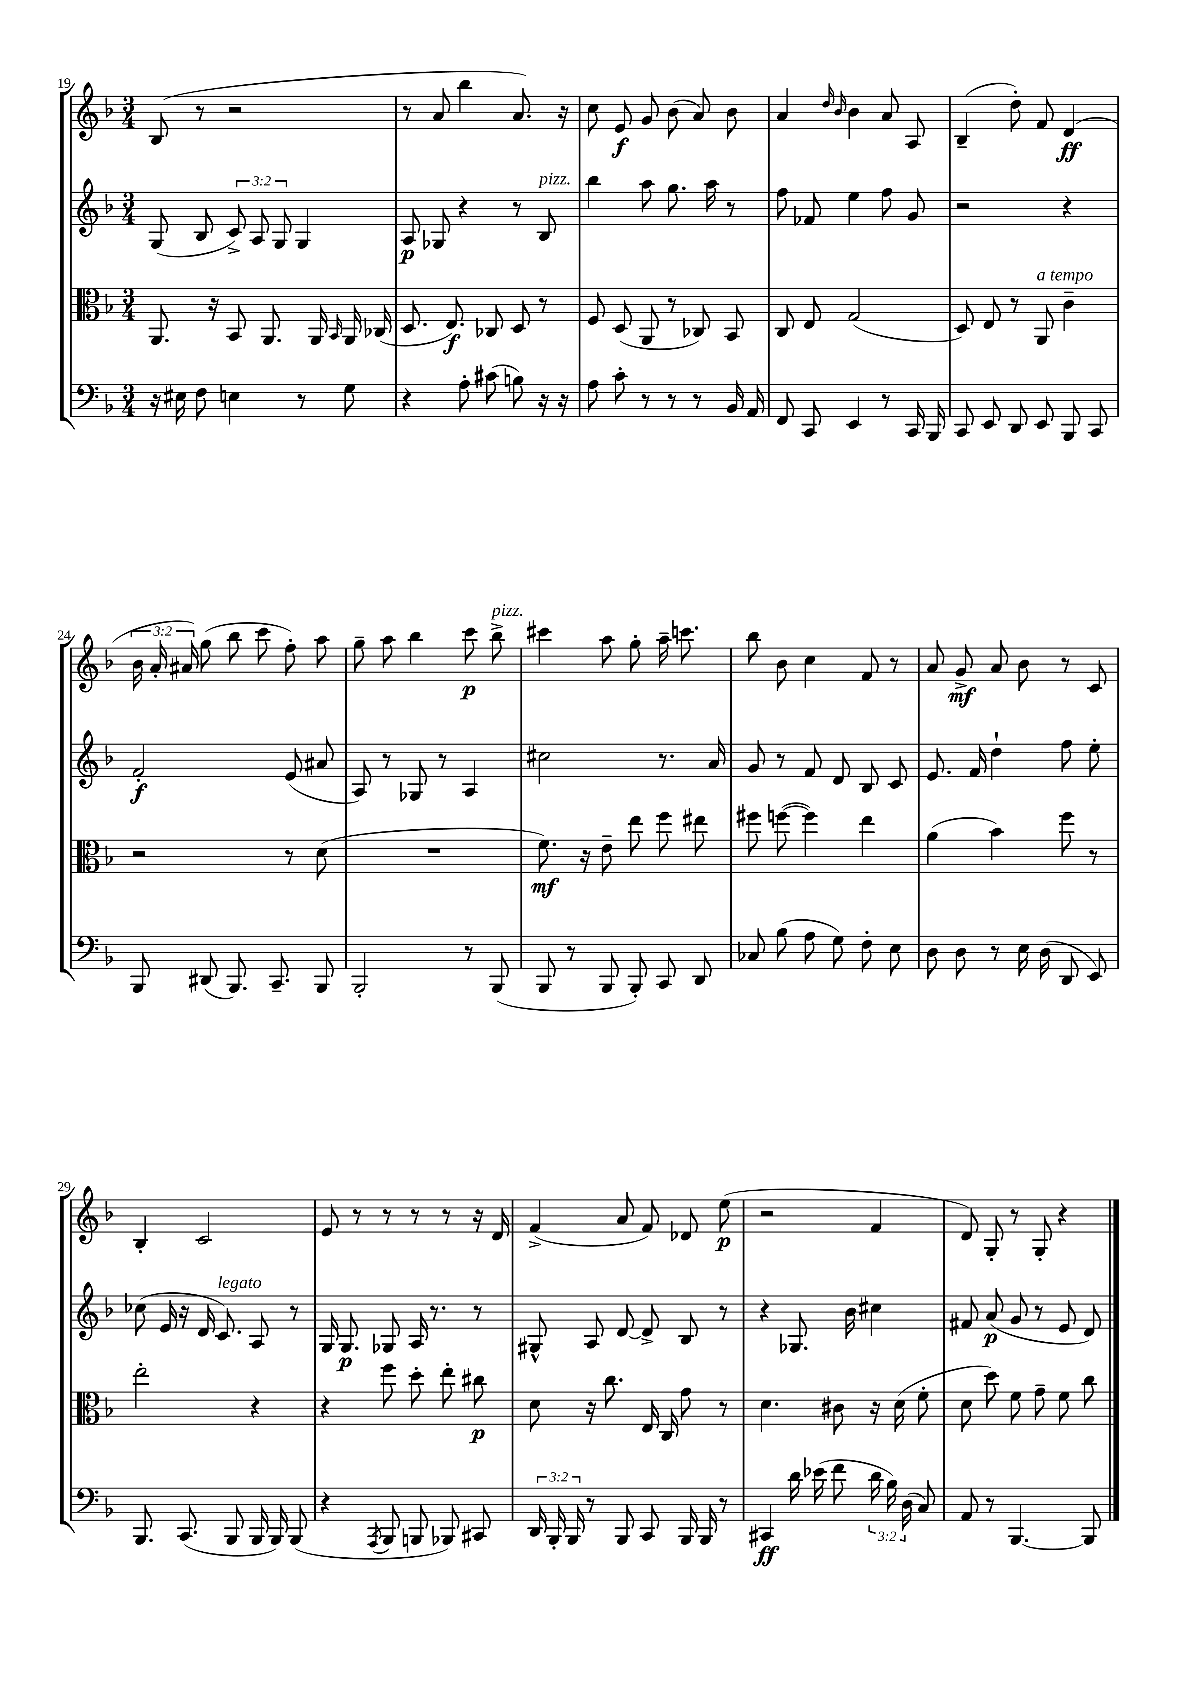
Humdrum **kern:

**kern	**kern	**kern	**kern
*staff4	*staff3	*staff2	*staff1
*clefF4	*clefC3	*clefG2	*clefG2
*k[b-]	*k[b-]	*k[b-]	*k[b-]
*M3/4	*M3/4	*M3/4	*M3/4
16r	8.AA	(8G	(8B-
16E#	.	.	.
8F	.	8B-	8r
.	16r	.	.
4E	8BB-	12c^)	2r
.	.	12A	.
.	8.AA	.	.
.	.	12G	.
8r	.	4G	.
.	16AA	.	.
.	16qqBB-	.	.
8G	16AA	.	.
.	(16C-	.	.
=	=	=	=
4r	8.D	8A	8r
.	.	8G-	8a
.	8.E)	.	.
8A'	.	4r	4bb-
(8c#	8C-	.	.
8B)	8D	8r	8.a)
16r	8r	8B-	.
16r	.	.	16r
=	=	=	=
8A	8F	4bb-	8cc
8c'	(8D	.	8e
8r	8AA	8aa	8g
8r	8r	8.gg	(8b-
8r	8C-)	.	8a)
.	.	16aa	.
16BB-	8BB-	8r	8b-
16AA	.	.	.
=	=	=	=
8FF	8C	8ff	4a
8CC	8E	8f-	.
.	.	.	16qqdd
.	.	.	16qqb-
4EE	(2G	4ee	4b-
8r	.	8ff	8a
16CC	.	8g	8A
16BBB-	.	.	.
=	=	=	=
8CC	8D)	2r	(4B-~
8EE	8E	.	.
8DD	8r	.	8dd')
8EE	8AA	.	8f
8BBB-	4c~	4r	(4d
8CC	.	.	.
=	=	=	=
8BBB-	2r	2f'	24b-
.	.	.	24a'
.	.	.	24a#)
(8DD#	.	.	(8gg
8.BBB-)	.	.	8bb-
.	.	.	8ccc
8.CC~	.	.	.
.	8r	(8e	8ff')
8BBB-	(8d	8a#	8aa
=	=	=	=
2BBB-'	2.r	8A)	8gg~
.	.	8r	8aa
.	.	8G-	4bb-
.	.	8r	.
8r	.	4A	8ccc
(8BBB-	.	.	8bb-^
=	=	=	=
8BBB-	8.f)	2cc#	4ccc#
8r	.	.	.
.	16r	.	.
8BBB-	8e~	.	8aa
8BBB-')	8ee	.	8gg'
8CC	8ff	8.r	16aa~
.	.	.	8.ccc
8DD	8ee#	.	.
.	.	16a	.
=	=	=	=
8C-	8ff#	8g	8bb-
(8B-	([8ff	8r	8b-
8A	4ff])	8f	4cc
8G)	.	8d	.
8F'	4ee	8B-	8f
8E	.	8c	8r
=	=	=	=
8D	(4a	8.e	8a
8D	.	.	8g^
.	.	16f	.
8r	4b-)	4dd`	8a
16E	.	.	8b-
(16D	.	.	.
8DD	8ff	8ff	8r
8EE)	8r	8ee'	8c
=	=	=	=
8.BBB-	2ee'	(8cc-	4B-'
.	.	16e	.
(8.CC	.	16r	.
.	.	16d	2c
.	.	8.c)	.
8BBB-	.	.	.
16BBB-	4r	8A	.
16BBB-)	.	.	.
(8BBB-	.	8r	.
=	=	=	=
4r	4r	16G	8e
.	.	8.G	.
.	.	.	8r
8qAAA	.	.	.
8BBB-	8ff	8G-	8r
8BBB	8dd'	16A	8r
.	.	8.r	.
8BBB-)	8ee'	.	8r
8CC#	8cc#	8r	16r
.	.	.	16d
=	=	=	=
24DD	8d	8G#^^	(4f^
24BBB-'	.	.	.
24BBB-	.	.	.
8r	16r	8A	.
.	8.cc	.	.
8BBB-	.	[8d	8a
8CC	16E	8d^]	8f)
.	16C	.	.
16BBB-	8g	8B-	8d-
16BBB-	.	.	.
8r	8r	8r	(8ee
=	=	=	=
4CC#	4.d	4r	2r
16d	.	8.G-	.
(16e-	.	.	.
8f	8c#	.	.
.	.	16b-	.
24d	16r	4cc#	4f
24B-)	.	.	.
.	(16d	.	.
(24D	.	.	.
8C)	8f'	.	.
=	=	=	=
8AA	8d	8f#	8d)
8r	8dd)	(8a	8G'
[4.BBB-	8f	8g	8r
.	8g~	8r	8G'
.	8f	8e	4r
8BBB-]	8cc	8d)	.
==	==	==	==
*-	*-	*-	*-
